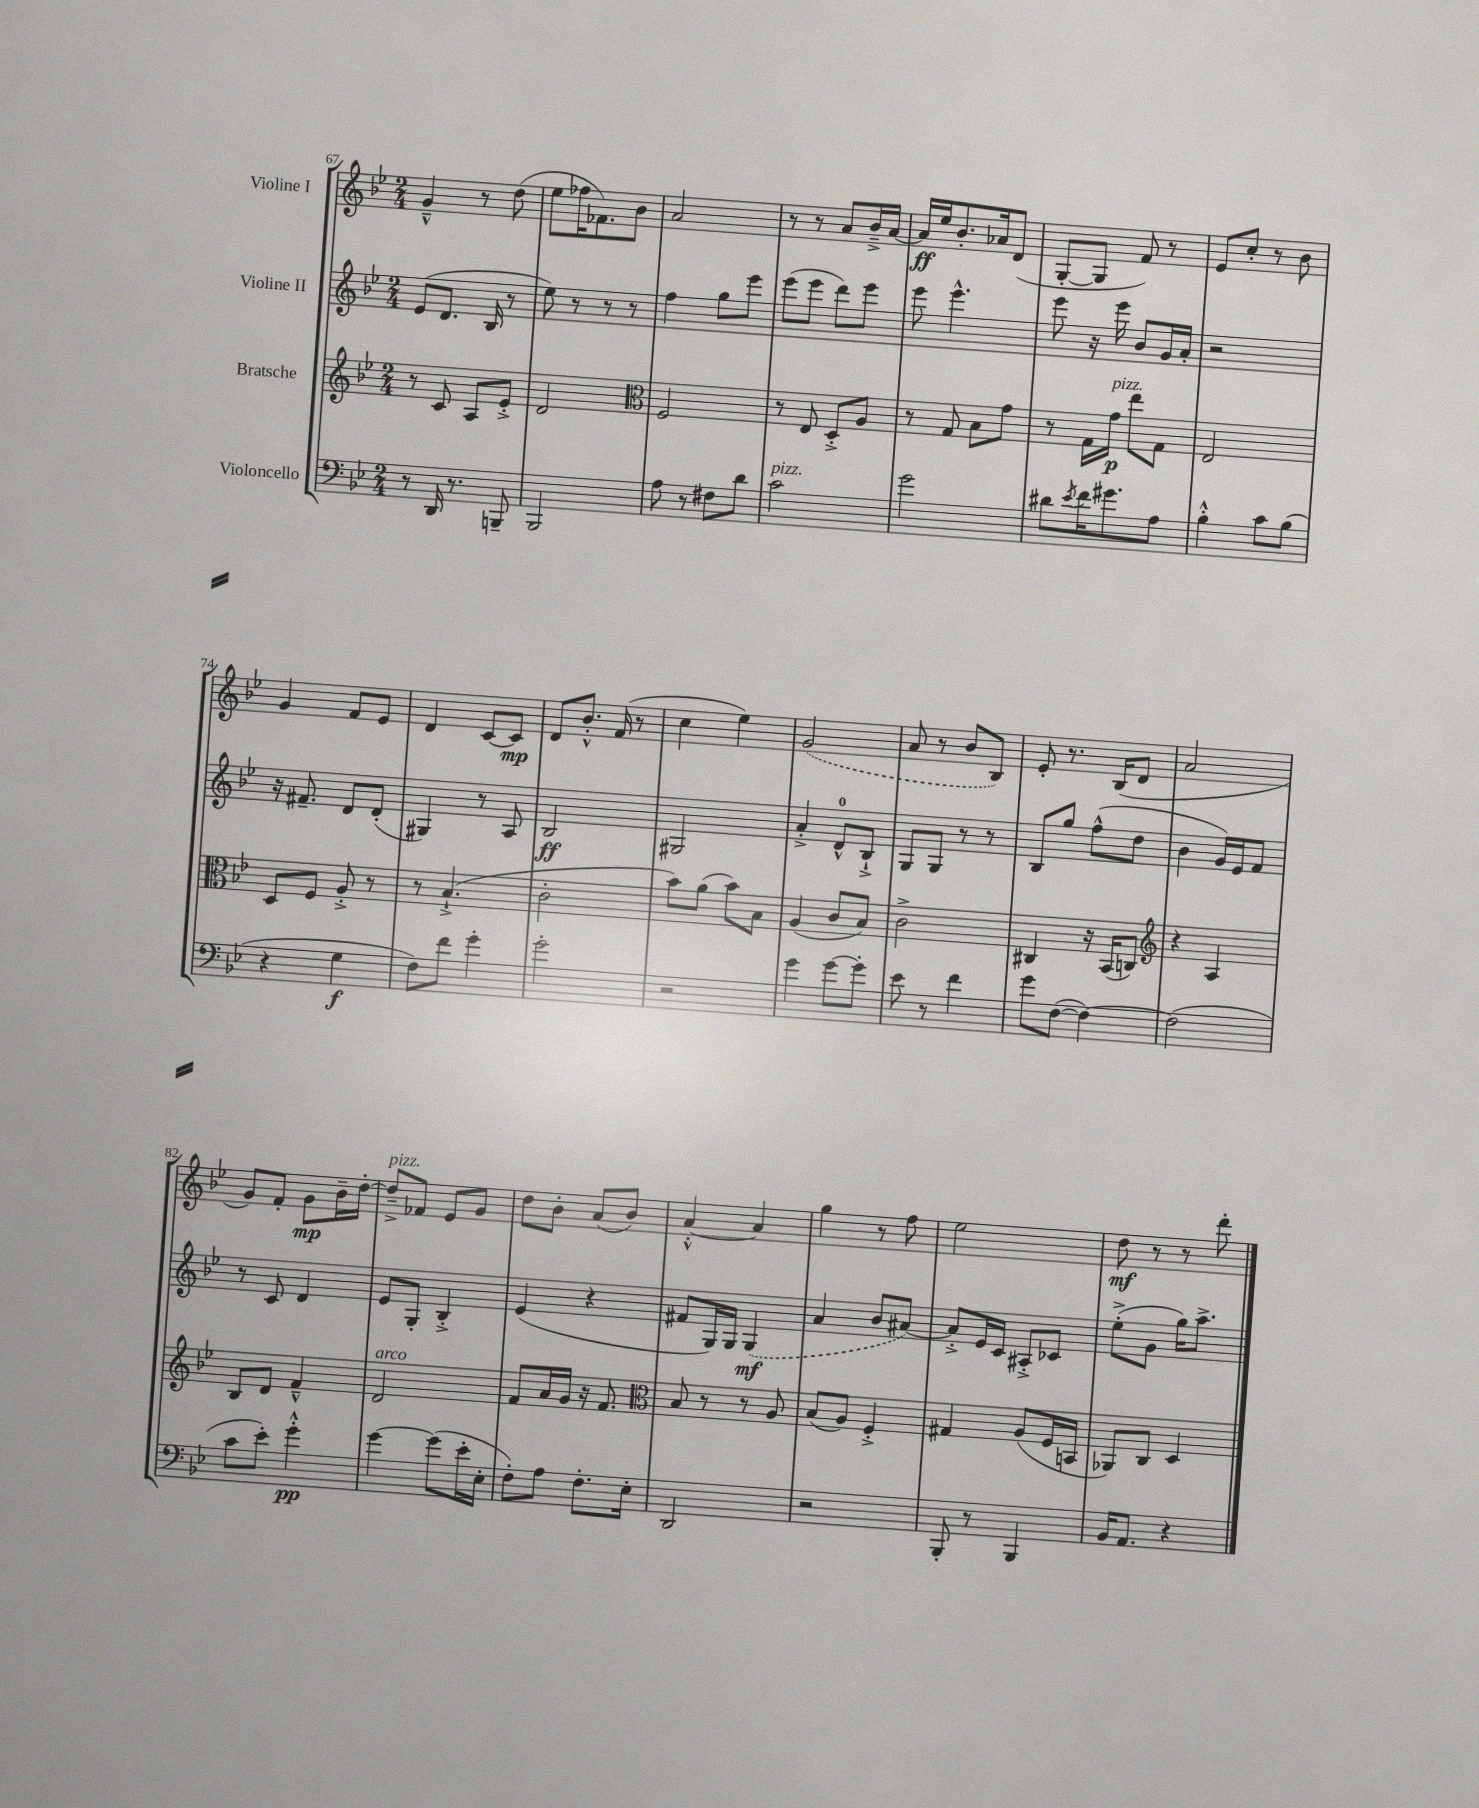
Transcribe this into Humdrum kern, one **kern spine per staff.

**kern	**kern	**kern	**kern
*staff4	*staff3	*staff2	*staff1
*clefF4	*clefG2	*clefG2	*clefG2
*k[b-e-]	*k[b-e-]	*k[b-e-]	*k[b-e-]
*M2/4	*M2/4	*M2/4	*M2/4
8r	8r	(8e-/L	4g~^^/
16DD/	8c/	8.d/J	.
8.r	.	.	.
.	8A/L	.	8r
.	.	16B-/	.
8BBB~/	8e-'^/J	8r	(8dd\
=	=	=	=
2BBB-/	2d/	8ee-\)	8ee-\L
.	.	8r	16ff-\K
.	.	.	8.f-\)
.	.	8r	.
.	.	8r	8b-\J
=	=	=	=
*	*clefC3	*	*
8A\	2F/	4ff\	2a/
8r	.	.	.
8F#\L	.	8gg\L	.
8d\J	.	8eee-\J	.
=	=	=	=
2c\	8r	(8eee-\L	8r
.	8E-/	8eee-\J	8r
.	8D'^/L	8ddd\L)	8a/L
.	8A/J	8eee-\J	16b-~^/L
.	.	.	[16a/JJ
=	=	=	=
2g\	8r	8eee-\	16a/]LL
.	.	.	16ee-/J
.	8G/	4.eee-^^\	8.b-'/
.	8B-\L	.	.
.	.	.	16a-/k
.	8g\J	.	(8d/J
=	=	=	=
8d#\L	8r	8eee-\	[8G'/L
8qe-/	.	.	.
16f\K	16G\LL	16r	8G/]J
8.g#\	16g\JJ	16eee-\	.
.	8ee-\L	8b-/L	8f/)
8A\J	8G\J	16g/L	8r
.	.	16a'/JJ	.
=	=	=	=
4B-'^^\	2E-/	2r	8e-/L
.	.	.	8cc'/J
8c\L	.	.	8r
(8B-\J	.	.	8b-\
=	=	=	=
4r	8D/L	16r	4g/
.	.	8.f#~/	.
.	8F/J	.	.
4G\	8A'^/	8d/L	8f/L
.	8r	(8d'/J	8e-/J
=	=	=	=
8F\L)	8r	4G#/)	4d/
8f\J	(4.B-`^/	.	.
4g'\	.	8r	[8c/L
.	.	8A/	8c/]J
=	=	=	=
2g'\	2c'\	2B-/	8d/L
.	.	.	8.b-'^^/J
.	.	.	(16f/
.	.	.	8r
=	=	=	=
2r	8b-\L)	2G#/	4cc\
.	(8a\J	.	.
.	8b-\L)	.	4ee-\)
.	8B-\J	.	.
=	=	=	=
4g\	(4A/	4a'^/	(2g/
[8g\L	8c/L	8d^^/L	.
8g'\]J	8B-/J)	8B-`^/J	.
=	=	=	=
8e-\	2c^\	8G/L	8a/
8r	.	8G/J	8r
4f\	.	8r	8b-/L
.	.	8r	8B-/J)
=	=	=	=
8g\L	4C#/	8B-/L	8e-'/
([8F\J	.	8gg/J	8.r
4F\_)	16r	(8ff^^\L	.
.	(16BB-/LK	.	(16B-/LK
.	8C/J)	8dd\J	8d/J
=	=	=	=
*	*clefG2	*	*
(2F\]	4r	4b-\	2a/
.	4A/	16g/LL)	.
.	.	16e-/J	.
.	.	8f/J	.
=	=	=	=
8c\L	8B-/L	8r	8g/L)
8e-'\J)	8d/J	8c/	8f'/J
4g'^^\	4f~^^/	4d/	8g\L
.	.	.	16b-~\L
.	.	.	[16dd'\JJ
=	=	=	=
[4g\	2d/	8e-/L	8dd~^/]L
.	.	8G'/J	8f-/J
(8g\]L	.	4B-'^/	8e-/L
16e-'\L	.	.	8g/J
16E-'\JJ	.	.	.
=	=	=	=
8F'\L)	8f/L	(4e-/	8dd\L
8A\J	16a/L	.	8b-'\J
.	16g/JJ	.	.
8.F'\L	16r	4r	(8a/L
.	8.f/	.	.
.	.	.	8b-/J)
16E-'\Jk	.	.	.
=	=	=	=
*	*clefC3	*	*
2DD/	8B-/	8f#/L	[4a'^^/
.	8r	16G/L)	.
.	.	16G/JJ	.
.	8r	(4G/	4a/]
.	8A/	.	.
=	=	=	=
2r	(8B-/L	4a/	4gg\
.	8A/J)	.	.
.	4F'^/	8b-/L	8r
.	.	[8a#/J)	8ff\
=	=	=	=
8BBB-'/	4G#/	8a#'^/]L	2ee-\
8r	.	16e-/L	.
.	.	16c/JJ	.
4BBB-/	(8A/L	8A#'^/L	.
.	16F/L	8c-/J	.
.	16BB/JJ	.	.
=	=	=	=
16BB-/LK	8AA-/L)	(8ee-'^\L	8dd\
8.AA/J	.	.	.
.	8C/J	8g\J	8r
4r	4D/	16gg\LK)	8r
.	.	8.aa^\J	.
.	.	.	8ddd'\
==	==	==	==
*-	*-	*-	*-
